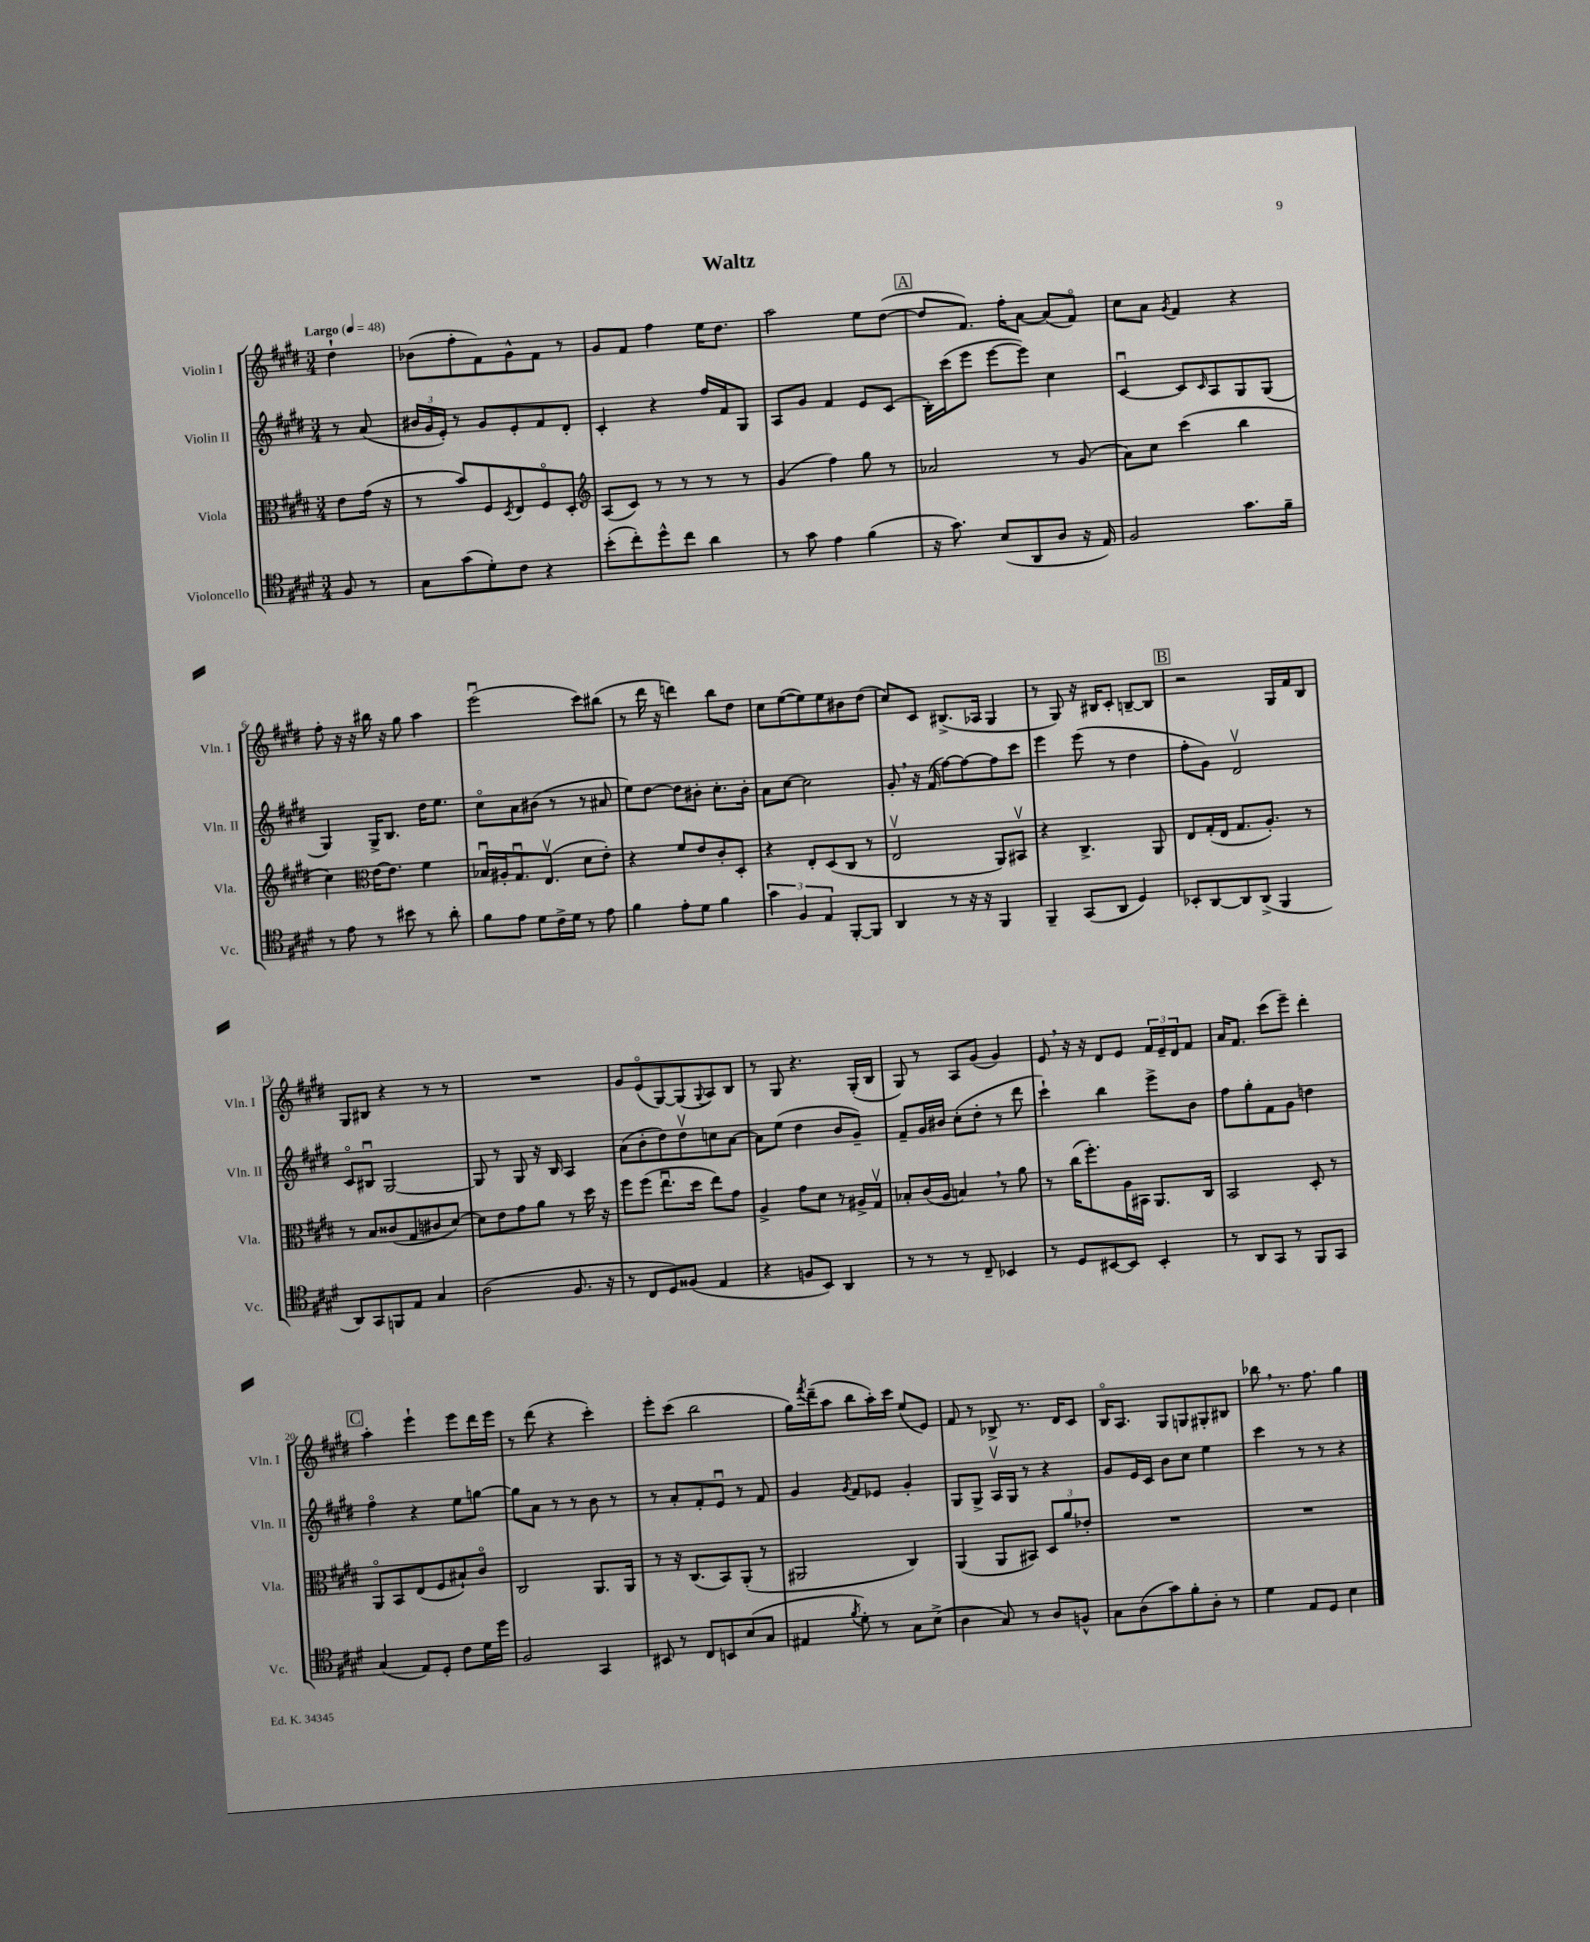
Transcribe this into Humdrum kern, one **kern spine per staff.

**kern	**kern	**kern	**kern
*staff4	*staff3	*staff2	*staff1
*clefC4	*clefC3	*clefG2	*clefG2
*k[f#c#g#d#]	*k[f#c#g#d#]	*k[f#c#g#d#]	*k[f#c#g#d#]
*M3/4	*M3/4	*M3/4	*M3/4
*MM48	*MM48	*MM48	*MM48
8F#/	8e\L	8r	4dd#`\
8r	(16g#\Jk	(8a/	.
.	16r	.	.
=	=	=	=
8G#\L	8r	24b#/LL	(8b-\L
.	.	24g#/	.
.	.	24e'/JJ)	.
(8g#\	8b/L)	8r	8ff#'\
8d#'\)	8F#/	8g#/L	8f#\)
.	8qD#/	.	.
8c#\J	8E/	8e'/	8g#^^\
4r	8F#o/	8f#/	8f#\J
.	8D#'/J	8d#'/J	8r
=	=	=	=
*	*clefG2	*	*
(8b'\L	(8A/L	4c#'/	8g#/L
8cc#'\)	8c#/J)	.	8f#/J
8dd#^^\	8r	4r	4ff#\
8cc#\J	8r	.	.
4a\	8r	16ff#/LL	16ee\LK
.	.	16f#/J	8.dd#\J
.	8r	8G#/J	.
=	=	=	=
8r	(4g#/	8A/L	2aa\
8g#\	.	8g#/J	.
4e\	4ff#\)	4f#/	.
(4f#\	8gg#\	8e/L	8ee\L
.	8r	(8c#/J	([8dd#\J
=	=	=	=
16r	2a-/	16B'\LL)	8dd#/]L
8.g#\)	.	(16ccc#\J	.
.	.	8eee\J	8.f#/J)
(8B/L	.	[8eee\L	.
.	.	.	16ff#'\LK
8AA/	.	8eee\]J)	[8a\J
8A/J	8r	4cc#\	(8a/]L
16r	(8g#/	.	8f#o/J)
16E/)	.	.	.
=	=	=	=
2F#/	8a\L)	[4c#u/	8cc#\L
.	8cc#\J	.	8a\J
.	.	.	8qg#/
.	(4ccc#\	8c#/]L	4f#/
.	.	16qqc#/	.
.	.	8A/	.
8.g#\L	4bb\	8G#/	4r
.	.	(8G#/J	.
16f#~\Jk	.	.	.
=	=	=	=
8r	4cc#\)	4G#/)	8ff#'\
8e\	.	.	16r
.	.	.	16r
*	*clefC3	*	*
8r	[16e\LK	16G#^/LK	16bb#\
.	8.e\]J	8.B/J	16r
8b#\	.	.	8gg#\
8r	4f#\	16dd#\LK	4aa\
.	.	8.ee\J	.
8a'\	.	.	.
=	=	=	=
8f#\L	16B-u/LL	8cc#o\L	(2eeeu\
.	16A#'/J	.	.
8e\J	8.G#u/	8a\	.
8d#\L	.	(8b#\J	.
.	(8.Ev/J	.	.
16c#^\L	.	8r	.
16d#\JJ	.	.	.
8r	8d#\L	8r	8ccc#\L)
8e\	8e'\J)	8a#/	(8bb#\J
=	=	=	=
4f#\	4r	8ee\L)	8r
.	.	[8dd#\J	16ddd#\
.	.	.	16r
8e'\L	8f#/L	8dd#\]L	4ddd\)
8d#\J	8e/	8b#'\J	.
4f#\	8c#'/	8.cc#'\L	8bb\L
.	8D#'/J	.	8dd#\J
.	.	16b#'\Jk	.
=	=	=	=
6g#\	4r	8a\L	8cc#\L
.	.	[8cc#\J	([8ee\
6F#/	.	.	.
.	8E'/L	2cc#\]	8ee\])
6E/	.	.	.
.	(8D#/	.	8ee\
[8FF#'/L	8C#/J	.	8b#\
8FF#/]J	8r	.	(8dd#\J
=	=	=	=
4AA/	2Ev/	8g#'/	8cc#/L)
.	.	16r	8c#/J
.	.	(16f#/	.
8r	.	[8ff#\L)	(8.B#^/L
16r	.	8ff#\_	.
16r	.	.	16A-/Jk
4FF#/	8AA/L)	8ff#\]	4G#/
.	8BB#v/J	8ccc#\J	.
=	=	=	=
4FF#~/	4r	4eee\	8r
.	.	.	8G#/)
(8GG#/L	4.C#^/	(8eee\	16r
.	.	.	16B#/LK
8AA/J	.	8r	8c#'/J
4D#/)	.	4dd#\	[8B~/L
.	8AA/	.	8B/]J
=	=	=	=
8BB-'/L	8E/L	8ff#'\L	2r
[8AA/	(16G#'/L	8g#\J)	.
.	16E/JJ	.	.
8AA/]	8.G#/L	2d#v/	.
(8AA^/J	.	.	.
.	8.A'/J)	.	.
4FF#/	.	.	16G#/LL
.	.	.	16f#/J
.	8r	.	8B/J
=	=	=	=
8AA/L)	8r	8c#o/L	8G#/L
8GG#/	8B/L	8B#u/J	8B#/J
8FF/	(8c##/	[2G#/	4r
8E/J	8G#/	.	.
4G#/	8c#/	.	8r
.	[8d#/J)	.	8r
=	=	=	=
(2A\	8d#\]L	8G#/]	2.r
.	8e\	8r	.
.	8g#\	8G#/	.
.	8a\J	16r	.
.	.	16B/	.
8.F#/	8r	4A/	.
.	16dd#\	.	.
16r	16r	.	.
=	=	=	=
8r	8ff#\L	(8a\L	8g#/L
8C#/L	(8ff#\J	8b'\	(8eo/
8D#/)	8.eeu\L	8dd#\)	[8G#/)
(8F##/J	.	8dd#v\	(8G#/]
.	16dd#\Jk	.	.
.	.	.	8qqG#/
4E/	8ee\L)	8cc\	8A/)
.	8g#\J	[8a\J	8B/J
=	=	=	=
4r	4A^/	8a\]L	8r
.	.	(8ee\J	8G#/
8F/L	8g#\L	4dd#\	4.r
8BB/J)	8d#\J	.	.
4AA/	8r	8b/L	.
.	16A#^/LL	8g#~/J)	(16G#'/LL
.	16G#v/JJ	.	16B/JJ
=	=	=	=
8r	8B-'/L	8f#~/L	8G#/)
8r	(16c#/L	16g#/L	8r
.	16A/JJ	16b#/JJ	.
8r	4B/)	(8cc#'\L	8A/L
8C#~/	.	8dd#'\J	(8g#/J
4BB-/	8r	8r	4g#/)
.	8a\	8ddd#\	.
=	=	=	=
8r	8r	4ccc#`\)	8e/
8D#/L	(16cc#\LK	.	16r
.	8.ff#'\)	.	16r
[8BB#/	.	4bb\	8d#/L
8BB#/]J	16A\L	.	8e/J
.	16BB#\JJ	.	.
4BB#'/	8.AA/L	8eee^\L	24f#/LL
.	.	.	24e~/
.	.	.	24d#/J
.	.	8b\J	8f#/J
.	16C#/Jk	.	.
=	=	=	=
8r	2BB/	8ff#\L	16a/LK
.	.	.	8.f#/J
8AA/L	.	8gg#'\	.
8GG#/J	.	8f#\	(8ccc#\L
8r	.	8g#\J	8eee~\J)
8FF#/L	8D#'/	4dd\	4ddd#'\
8GG#/J	8r	.	.
=	=	=	=
(4G#/	8AAo/L	4ff#o\	4aa'\
.	8BB/	.	.
8E/L)	(8E/	4r	4eee`\
8D#'/J	8F#/	.	.
8c#\L	8B#`/)	8ee\L	8eee\L
16d#\L	8c#o/J	[8gg\J	16ddd#\L
16dd#\JJ	.	.	16eee\JJ
=	=	=	=
2F#/	2C#/	8gg\]L	8r
.	.	8a\J	(8ddd#\
.	.	8r	4r
.	.	8r	.
4GG#/	8.AA/L	8b\	4ccc#'\)
.	.	8r	.
.	16AA/Jk	.	.
=	=	=	=
8BB#/	8r	8r	8eee'\L
8r	16r	8a'/L	(8ccc#\J
.	(8.C#/L	.	.
8C#/L	.	8f#'/	2bb\
8BB/	8BB/)	8eu/J	.
(8B/	(8AA'/J	8r	.
8G#/J	8r	8f#/	.
=	=	=	=
4E#/	2AA#/	4g#/	16gg#\LL)
.	.	.	8qfff#/
.	.	.	(16ddd#~\J
.	.	.	8aa\J
8qf#/	.	8qg#/	.
8d#'\)	.	8f#/L	8bb\L
8r	.	8e-/J	16aa'\L)
.	.	.	16ccc#\JJ
8G#\L	4C#/)	4g#'/	(8ee/L
(8B^\J	.	.	8e/J)
=	=	=	=
4A\	(4AA/	8G#/L	8f#/
.	.	8G#^/J	8r
8G#/)	8AA/L	16Av/LL	8B-^/
.	.	16G#/JJ	.
8r	8BB#/J)	8r	8.r
8A/L	12D#/L	4r	.
.	.	.	16d#/LK
.	12a/	.	.
8F^^/J	.	.	8c#/J
.	12e-'/J	.	.
=	=	=	=
8G#\L	2.r	8g#/L	16Bo/LK
.	.	.	8.A/J
(8A\	.	16e/L	.
.	.	16c#/JJ	.
8g#\)	.	8b\L	8G#/L
8f#'\	.	8cc#\J	8G/
8A'\J	.	4ee\	8G#'/
8r	.	.	8B#/J
=	=	=	=
4d#\	2.r	4ccc#\	8bb-\
.	.	.	8.r
8E/L	.	8r	.
.	.	.	8.ff#\
8D#/J	.	8r	.
4B\	.	4r	4gg#\
==	==	==	==
*-	*-	*-	*-
